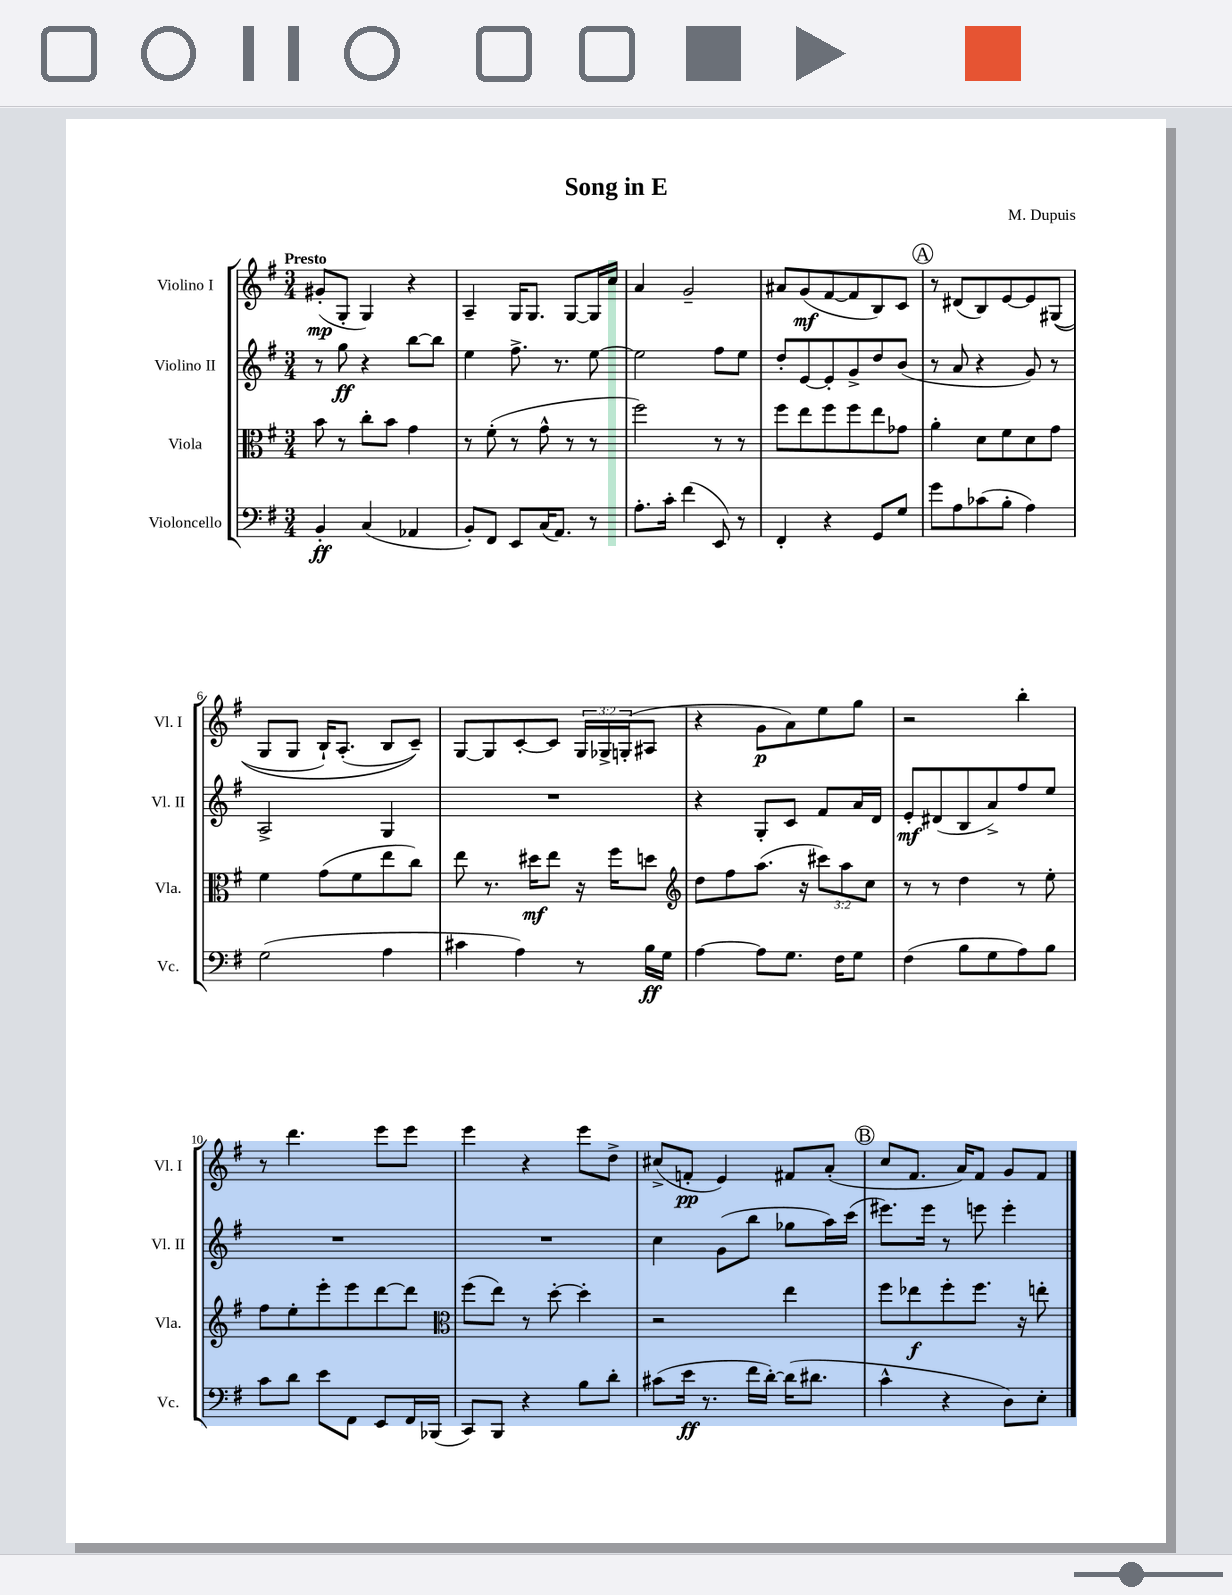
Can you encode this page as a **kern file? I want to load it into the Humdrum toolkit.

**kern	**kern	**kern	**kern
*staff4	*staff3	*staff2	*staff1
*clefF4	*clefC3	*clefG2	*clefG2
*k[f#]	*k[f#]	*k[f#]	*k[f#]
*M3/4	*M3/4	*M3/4	*M3/4
4BB'	8b	8r	(8g#'
.	8r	8gg	8G'
(4C	8cc'	4r	4G)
.	8b	.	.
4AA-	4g	[8bb	4r
.	.	8bb]	.
=	=	=	=
8BB')	8r	4ee	4A~
8FF#	(8f#'	.	.
8EE	8r	8.ff#^	16G
.	.	.	8.G
(16C	8g^^	.	.
8.AA)	.	8.r	.
.	8r	.	[8G
8r	8r	[8ee	16G]
.	.	.	16cc
=	=	=	=
8.A'	2ff#)	2ee]	4a
16c'	.	.	.
(4f#	.	.	2g~
8EE)	8r	8ff#	.
8r	8r	8ee	.
=	=	=	=
4FF#'	8ff#	8dd'	8a#
.	8ee	[8e	(8g
4r	8ff#	8e']	[8f#
.	8ff#	8g^	8f#]
8GG	8ee	8dd	8B)
8G	8g-	(8b	8c
=	=	=	=
8g	4a'	8r	8r
8A	.	8a	(8d#
(8c-	8d	4r	8B)
8B'	8f#	.	[8e
4A)	8d	8g)	8e]
.	8g	8r	&((8G#
=	=	=	=
(2G	4f#	2A^	8G
.	.	.	8G
.	(8g	.	16B`)
.	.	.	(8.A'
.	8f#	.	.
4A	8ee	4G	8B
.	8cc)	.	8c~)&)
=	=	=	=
4c#	8ee	2.r	[8G
.	8.r	.	8G]
4A)	.	.	[8c'
.	16dd#	.	.
.	8ee	.	8c]
8r	16r	.	24G
.	.	.	24G-^
.	16ff#	.	.
.	.	.	(24G'
16B	8dd	.	8A#
16G	.	.	.
=	=	=	=
*	*clefG2	*	*
[4A	8dd	4r	4r
.	8ff#	.	.
8A]	(8.aa	8G'	8g
8.G	.	8c	8a)
.	16r	.	.
.	12ccc#)	8f#	8ee
16F#	.	.	.
.	12aa	.	.
8G	.	16a	8gg
.	12cc	.	.
.	.	16d	.
=	=	=	=
(4F#	8r	8e'	2r
.	8r	(8d#	.
8B	4dd	8B	.
8G	.	8a^)	.
8A)	8r	8ff#	4bb'
8B	8ee'	8ee	.
=	=	=	=
8c	8ff#	2.r	8r
8d	8ee'	.	4.ddd
8e	8eee'	.	.
8FF#	8eee	.	.
8EE	[8ddd	.	8eee
16FF#	8ddd]	.	8eee
(16BBB-	.	.	.
=	=	=	=
*	*clefC3	*	*
8CC)	(8ff#	2.r	4eee
8BBB	8ee)	.	.
4r	8r	.	4r
.	[8dd'	.	.
8B	4dd']	.	8eee
8d'	.	.	8dd^
=	=	=	=
(8c#	2r	4cc	(8cc#^
16e	.	.	8f'
8.r	.	.	.
.	.	(8g	4e)
16f#	.	8bb	.
[16d')	.	.	.
(16d]	4ee	8gg-	8f#
8.d#	.	.	.
.	.	16aa)	(8a'
.	.	(16ccc	.
=	=	=	=
4c^^	8ff#	8.eee#)	8cc
.	8ee-	.	8.f#
.	.	16eee#	.
4r	8ff#'	8r	.
.	.	.	16a)
.	8.ff#	8eee	8f#
8D)	.	4eee'	8g
.	16r	.	.
8E'	8ee'	.	8f#
==	==	==	==
*-	*-	*-	*-
